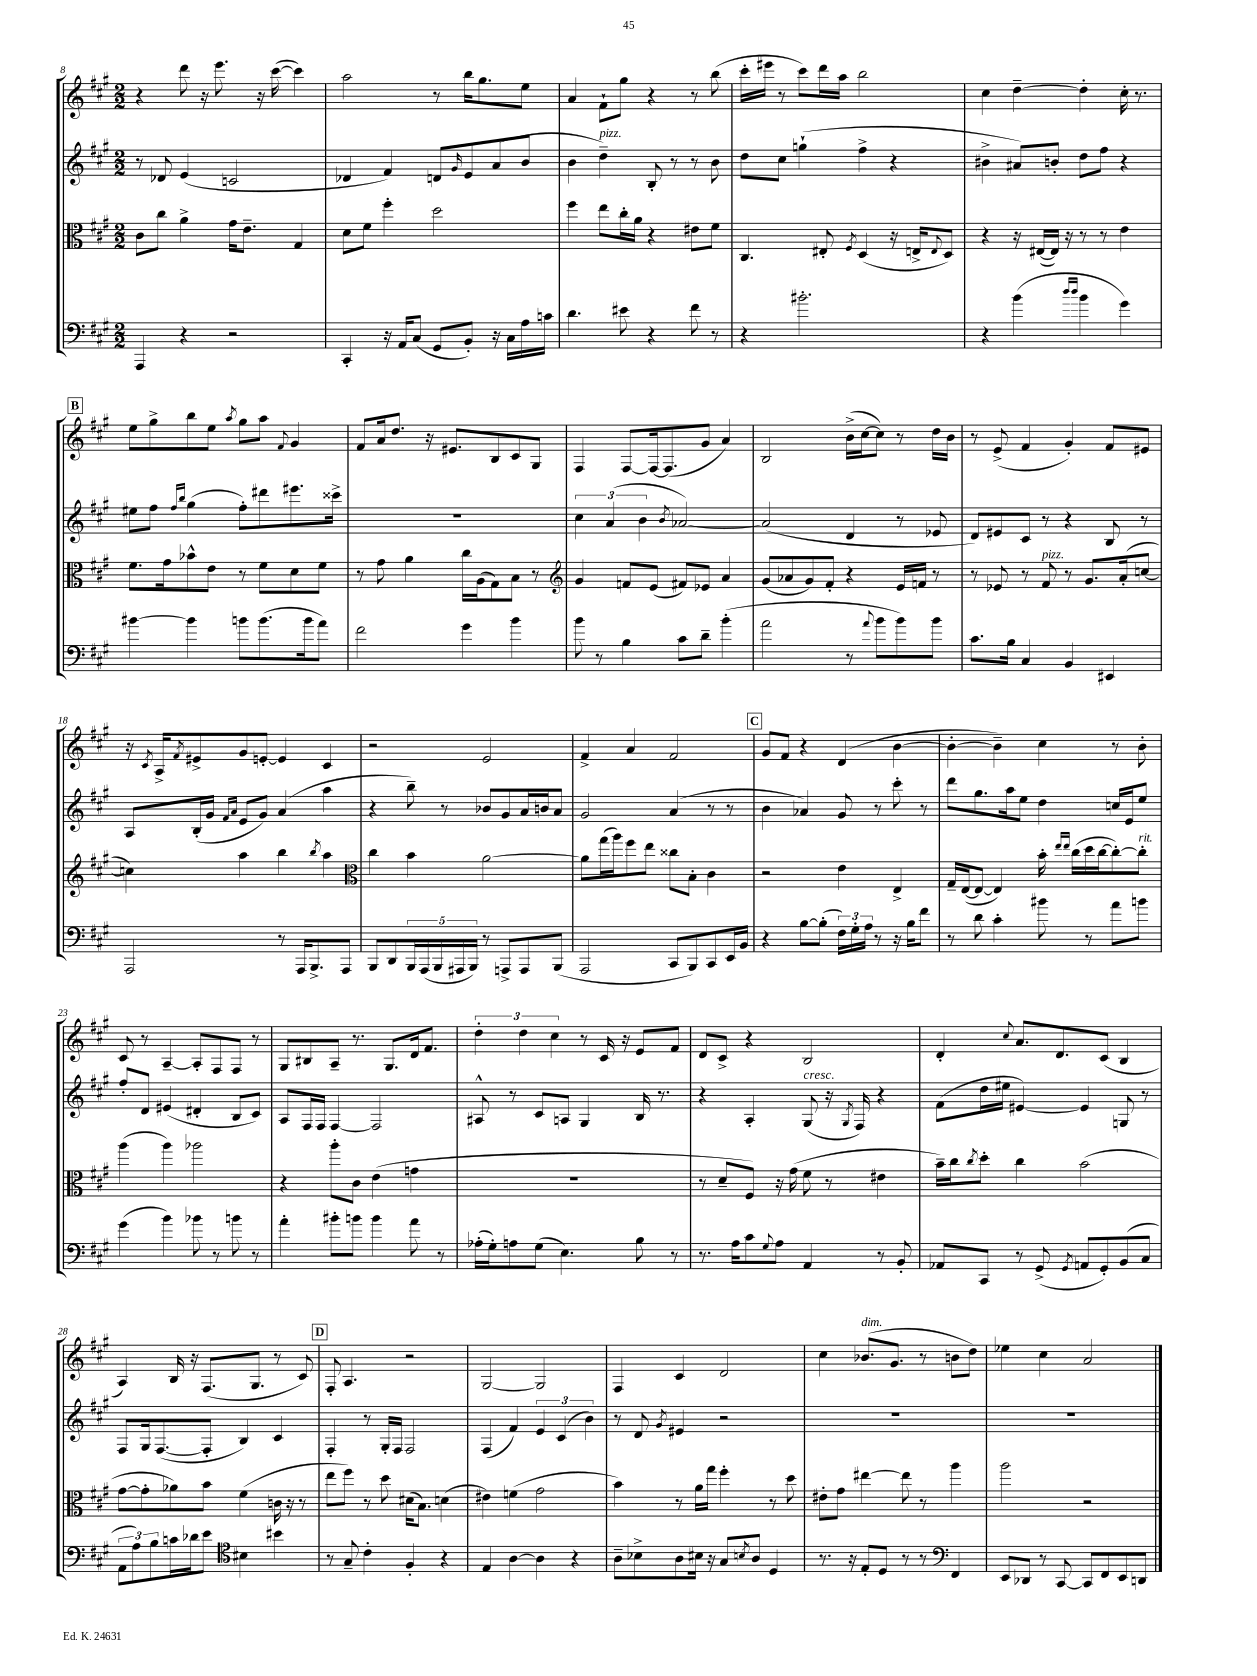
<<
\new StaffGroup <<
\new Staff = "s0" {
    \clef treble \key a \major \numericTimeSignature \time 2/2
    r4 d'''8 r16 e'''8. r16 cis'''16~( cis'''4) |
    a''2 r8 b''16 gis''8. e''8 |
    a'4 fis'8-! gis''8 r4 r8 b''8( |
    cis'''16-. eis'''16 r8 cis'''8) d'''16 a''16 b''2 |
    cis''4 d''4~-- d''4-. cis''16-. r8. |
    \mark \markup { \box "B" } e''8 gis''8-> b''8 e''8 \acciaccatura { a''8 } gis''8 a''8 \appoggiatura { fis'8 } gis'4 |
    fis'8 a'16 d''8. r16 eis'8. b8 cis'8 gis8 |
    fis4 fis8~ fis16~ fis8.( gis'8 a'4) |
    b2 b'16->( cis''16~ cis''8) r8 d''16 b'16 |
    r8 e'8->( fis'4 gis'4-.) fis'8 eis'8 |
    r16 \acciaccatura { cis'8 } a16-> \acciaccatura { fis'8 } eis'8-> gis'8 e'8~-. e'4 cis'4 |
    r2 e'2 |
    fis'4-> a'4 fis'2 |
    \mark \markup { \box "C" } gis'8 fis'8 r4 d'4( b'4~ |
    b'4~-. b'4--) cis''4 r8 b'8-. |
    cis'8 r8 a4~-- a8-. fis8 fis8 r8 |
    gis8 bis8 a8-- r8. gis8. d'16 fis'8. |
    \tuplet 3/2 { d''4-. d''4 cis''4 } r8 cis'16 r16 e'8 fis'8 |
    d'8 cis'8-> r4 b2 |
    d'4-. \appoggiatura { cis''8 } a'8. d'8. cis'8( b4 |
    a4) b16 r16 fis8.( gis8. r8 cis'8) |
    \mark \markup { \box "D" } fis8-. a4. r2 |
    gis2~ gis2 |
    fis4 cis'4 d'2 |
    cis''4 bes'8.^\markup { \italic "dim." }( gis'8. r8 b'8 d''8) |
    ees''4 cis''4 a'2 \bar "|." |
}
\new Staff = "s1" {
    \clef treble \key a \major \numericTimeSignature \time 2/2
    r8 des'8 e'4( c'2 |
    des'4 fis'4) d'8 \grace { gis'16 } e'8 a'8( b'8 |
    b'4 d''4--^\markup { \italic "pizz." }) b8-. r8 r8 b'8 |
    d''8 cis''8 g''4-!( fis''4-> r4 |
    bis'4-> ais'8) b'8-. d''8 fis''8 r4 |
    \mark \markup { \box "B" } eis''8 fis''8 \grace { fis''16 b''16 } gis''4( fis''8-.) dis'''8 eis'''8. cisis'''16-> |
    R1 |
    \tuplet 3/2 { cis''4 a'4( b'4 } \acciaccatura { b'8 } aes'2~) |
    aes'2( d'4 r8 ees'8 |
    d'8) eis'8 cis'8 r8 r4 b8 r8 |
    a8 b16-.( gis'16 \grace { fis'16 a'16 } e'8 gis'8) a'4( a''4 |
    r4 b''8--) r8 bes'8 gis'8 a'16 b'16 a'8 |
    gis'2 a'4( r8 r8 |
    \mark \markup { \box "C" } b'4 aes'4) gis'8 r8 cis'''8-. r8 |
    d'''8 gis''8. a''16 e''8 d''4 c''16 e'16 e''8 |
    fis''8-. d'8 eis'4( dis'4-. b8 cis'8) |
    a8 fis16 fis16 fis4~ fis2 |
    ais8-^ r8 cis'8 a8 gis4 b16 r8. |
    r4 a4-. gis8^\markup { \italic "cresc." }( r16 \acciaccatura { gis8 } fis16) r4 |
    fis'8( d''16 eis''16 eis'4~) eis'4 g8 r8 |
    fis8 gis16 fis8.~( fis8-. b4) cis'4 |
    \mark \markup { \box "D" } fis4-. r8 gis16-. fis16 fis2 |
    fis4( fis'4) \tuplet 3/2 { e'4 cis'4( b'4) } |
    r8 d'8 \acciaccatura { gis'8 } eis'4 r2 |
    R1 |
    R1 \bar "|." |
}
\new Staff = "s2" {
    \clef alto \key a \major \numericTimeSignature \time 2/2
    cis'8 cis''8 a'4-> gis'16 e'8.-- gis4 |
    d'8 fis'8 fis''4-. d''2 |
    fis''4 e''8 cis''16-. a'16 r4 eis'8 fis'8 |
    cis4. eis8-. \acciaccatura { fis8 } d4( r16 e16-> \appoggiatura { e8 } d8) |
    r4 r16 eis16~( eis16) r16 r8 r8 e'4 |
    \mark \markup { \box "B" } fis'8. gis'16 bes'8-^ e'8 r8 fis'8 d'8 fis'8 |
    r8 gis'8 a'4 cis''16 a16( gis8) b8 r8 |
    \clef treble gis'4 f'8 e'8( fis'8) ees'8 a'4 |
    gis'8( aes'8 gis'8) fis'8-. r4 e'16 f'16 r8 |
    r8 ees'8 r8 fis'8^\markup { \italic "pizz." } r8 gis'8. a'16-.( c''8~ |
    c''4) a''4 b''4 \acciaccatura { b''8 } a''4 |
    \clef alto cis''4 b'4 a'2~ |
    a'8 gis''16( a''16) fis''8 e''8 cisis''8 b8-. cis'4 |
    \mark \markup { \box "C" } r2 e'4 e4-> |
    gis16-- e16~( e8~ e4) b'16-. \grace { e''16 e''16 } cis''16( d''16 cis''16~ cis''8~-.) cis''8-.^\markup { \italic "rit." } |
    a''4( a''4) aes''2 |
    r4 a''8-. cis'8 e'4( g'4 |
    R1 |
    r8 d'8-- fis8) r16 gis'16( fis'8 r8 eis'4 |
    b'16--) cis''16 \acciaccatura { cis''8 } d''8-. cis''4 b'2( |
    gis'8~ gis'8-. aes'8) b'8 fis'4( c'16 r16 r8 |
    \mark \markup { \box "D" } e''8 fis''8) r8 d''8 dis'16( b8.) d'4( |
    eis'4) f'4( gis'2 |
    b'4) r8 a'16 gis''16 fis''4-. r8 d''8 |
    eis'8-. gis'8 eis''4~ eis''8 r8 a''4 |
    a''2 r2 \bar "|." |
}
\new Staff = "s3" {
    \clef bass \key a \major \numericTimeSignature \time 2/2
    a,,4 r4 r2 |
    cis,4-. r16 a,16 cis8( gis,8 b,8-.) r16 cis16 a16 c'16 |
    d'4. eis'8 r4 fis'8 r8 |
    r4 bis'2.-. |
    r4 b'4( \grace { d''16 d''16 } b'4 gis'4) |
    \mark \markup { \box "B" } bis'4~ bis'4 b'8 b'8.( b'16 a'8) |
    fis'2 gis'4 b'4 |
    b'8 r8 b4 cis'8 d'8-- b'4-.( |
    a'2 r8 \appoggiatura { a'8 } b'8 b'8) b'8 |
    cis'8. b16 cis4 b,4 eis,4 |
    a,,2 r8 a,,16 b,,8.-> a,,8 |
    b,,8 d,8 \tuplet 5/4 { b,,16 a,,16( b,,16 ais,,16 b,,16) } r8 a,,8-> a,,8 b,,8( |
    a,,2 cis,8 b,,8) cis,8 e,16 b,16 |
    \mark \markup { \box "C" } r4 b8~ b8-.( \tuplet 3/2 { fis16) gis16-. a16 } r8 r16 b16 fis'8 |
    r8 d'8 cis'4-. bis'8 r8 a'8 b'8 |
    gis'4( b'4) bes'8 r8 b'8 r8 |
    a'4-. bis'8-. b'8 b'4 a'8 r8 |
    aes16-.( gis16-.) a8 gis8( e4.) b8 r8 |
    r8. a16 cis'8 \appoggiatura { gis8 } a8 a,4 r8 b,8-. |
    aes,8 cis,8 r8 gis,8->( \acciaccatura { gis,8 } a,8 gis,8-.) b,8( cis8 |
    \tuplet 3/2 { a,8 a8) b8 } c'16 des'16 e'8 \clef tenor bis4 bis'4 |
    \mark \markup { \box "D" } r8 gis8-- cis'4-. fis4-. r4 |
    e4 a4~ a4 r4 |
    a8-- bes8-> a8 bis16 r16 gis8 \acciaccatura { b8 } a8 d4 |
    r8. r16 e8-. d8 r8 r8 \clef bass fis,4 |
    e,8 des,8 r8 cis,8~ cis,8 fis,8 e,8 d,8 \bar "|." |
}
>>
>>
\layout { \context { \Score currentBarNumber = #8 } }
